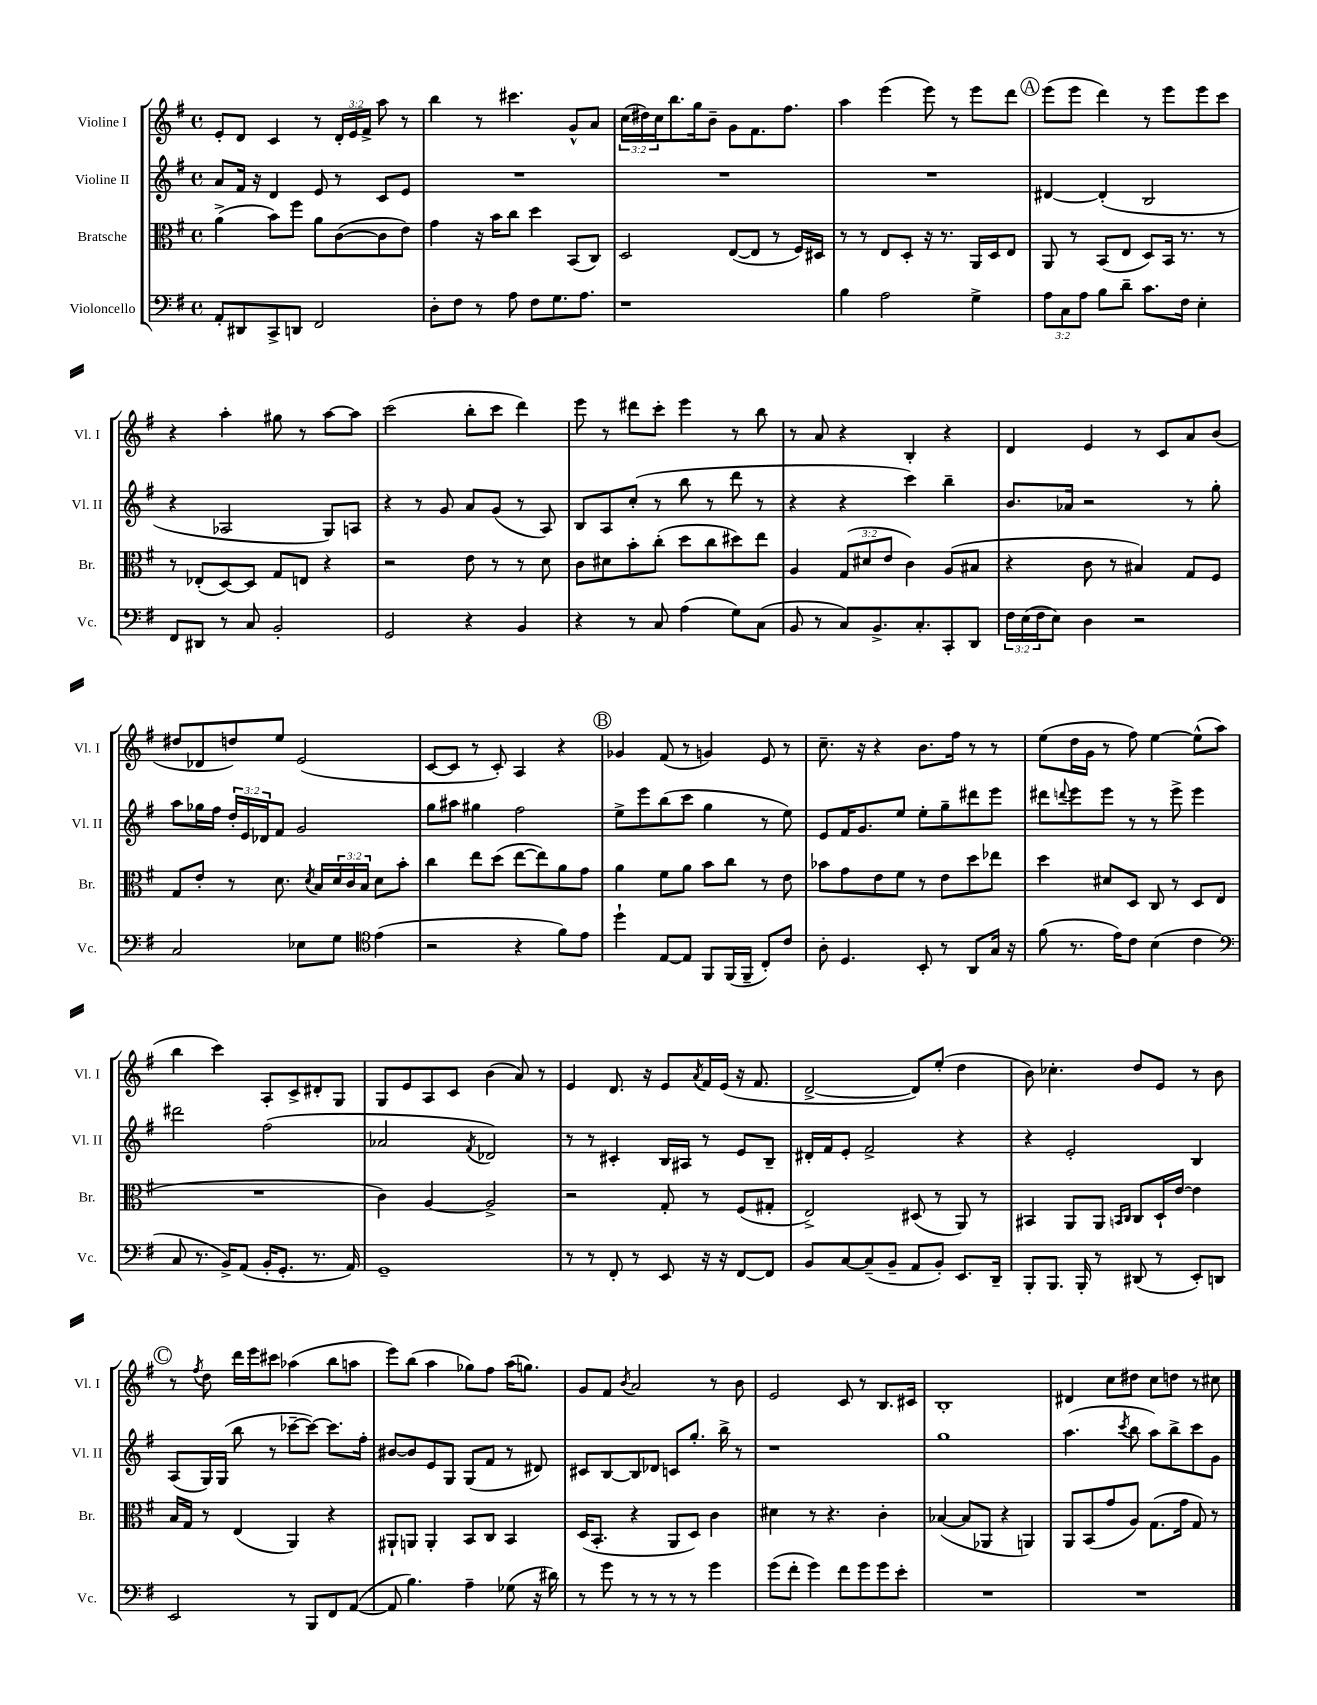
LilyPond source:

<<
\new StaffGroup <<
\new Staff = "s0" \with { instrumentName = "Violine I" shortInstrumentName = "Vl. I" } {
    \clef treble \key g \major \defaultTimeSignature \time 4/4 \override Staff.TupletNumber.text = #tuplet-number::calc-fraction-text
    e'8-. d'8 c'4 r8 \tuplet 3/2 { d'16-. e'16 fis'16-> } a''8 r8 |
    b''4 r8 cis'''4. g'8-^ a'8 |
    \tuplet 3/2 { c''16( dis''16) c''16 } b''8. g''16 b'8-- g'8 fis'8. fis''8. |
    a''4 e'''4( e'''8) r8 e'''8 d'''8 |
    \mark \markup { \circle "A" } e'''8( e'''8 d'''4) r8 e'''8 e'''8 c'''8 |
    r4 a''4-. gis''8 r8 a''8~ a''8 |
    c'''2( b''8-. c'''8 d'''4) |
    e'''8 r8 dis'''8 c'''8-. e'''4 r8 b''8 |
    r8 a'8 r4 b4-. r4 |
    d'4 e'4 r8 c'8 a'8 b'8( |
    dis''8 des'8 d''8) e''8 e'2( |
    c'8~ c'8 r8 c'8-.) a4 r4 |
    \mark \markup { \circle "B" } ges'4 fis'8( r8 g'4) e'8 r8 |
    c''8.-- r16 r4 b'8. fis''16 r8 r8 |
    e''8( d''16 g'16 r8 fis''8) e''4~ e''8-^( a''8 |
    b''4 c'''4) a8-. c'8-> dis'8-. g8 |
    g8 e'8 a8 c'8 b'4( a'8) r8 |
    e'4 d'8. r16 e'8 \acciaccatura { a'8 } fis'16 e'16( r16 fis'8. |
    d'2~-> d'8) e''8-.( d''4 |
    b'8) ces''4.-. d''8 e'8 r8 b'8 |
    \mark \markup { \circle "C" } r8 \acciaccatura { fis''8 } d''8 d'''16 e'''16 cis'''8 aes''4( b''8 a''8 |
    e'''8) b''8( a''4 ges''8) fis''8 a''16( g''8.) |
    g'8 fis'8 \acciaccatura { b'8 } a'2 r8 b'8 |
    e'2 c'8 r8 b8. cis'16 |
    b1-. |
    dis'4 c''8 dis''8 c''8 d''8 r8 cis''8 \bar "|." |
}
\new Staff = "s1" \with { instrumentName = "Violine II" shortInstrumentName = "Vl. II" } {
    \clef treble \key g \major \defaultTimeSignature \time 4/4 \override Staff.TupletNumber.text = #tuplet-number::calc-fraction-text
    a'8 fis'16 r16 d'4 e'8 r8 c'8 e'8 |
    R1 |
    R1 |
    R1 |
    \mark \markup { \circle "A" } dis'4~ dis'4-.( b2 |
    r4 aes2 g8) a8 |
    r4 r8 g'8 a'8 g'8( r8 a8) |
    b8 a8 c''8-.( r8 b''8 r8 d'''8 r8 |
    r4 r4 c'''4) b''4-- |
    b'8. aes'16 r2 r8 g''8-. |
    a''8 ges''16 fis''16 \tuplet 3/2 { d''16-. e'16 des'16 } fis'8 g'2 |
    g''8 ais''8 gis''4 fis''2 |
    \mark \markup { \circle "B" } e''8-> e'''8 b''8( c'''8 g''4 r8 e''8) |
    e'8 fis'16 g'8. e''8 e''8-. g''8-- dis'''8 e'''8 |
    dis'''8 \appoggiatura { d'''8 } e'''8 e'''8 r8 r8 e'''8-> e'''4 |
    dis'''2 fis''2( |
    aes'2 \acciaccatura { fis'8 } des'2) |
    r8 r8 cis'4-. b16 ais16 r8 e'8 b8-- |
    dis'16-. fis'16 e'8-. fis'2-> r4 |
    r4 e'2-. b4 |
    \mark \markup { \circle "C" } a8( g16) g16( b''8 r8 ces'''8~-- ces'''8~) ces'''8. fis''16-. |
    bis'8~ bis'8 e'8 g8 g8( fis'8 r8 dis'8) |
    cis'8 b8~ b8 des'8 c'8 g''8.-. b''16-> r8 |
    r1 |
    g''1 |
    a''4.( \acciaccatura { c'''8 } b''8 a''8) b''8-> c'''8 g'8 \bar "|." |
}
\new Staff = "s2" \with { instrumentName = "Bratsche" shortInstrumentName = "Br." } {
    \clef alto \key g \major \defaultTimeSignature \time 4/4 \override Staff.TupletNumber.text = #tuplet-number::calc-fraction-text
    a'4->( b'8) fis''8 a'8 c'8~( c'8 e'8) |
    g'4 r16 b'16 c''8 d''4 b,8( c8) |
    d2 e8~( e8 r8 fis16) dis16 |
    r8 r8 e8 d8-. r16 r8. a,16 d16 e8 |
    \mark \markup { \circle "A" } a,8 r8 b,8( e8 d8) b,16 r8. r8 |
    r8 ees8-.( d8~) d8 g8 e8 r4 |
    r2 e'8 r8 r8 d'8 |
    c'8 dis'8 b'8-. c''8-.( d''8 c''8 dis''8) e''8 |
    a4 \tuplet 3/2 { g8( dis'8 e'8 } c'4) a8( bis8 |
    r4 c'8 r8 bis4) g8 fis8 |
    g8 e'8-. r8 d'8. \acciaccatura { d'8 } b16 \tuplet 3/2 { d'16 c'16 b16 } d'8 b'8-. |
    c''4 e''8 d''8( e''8~ e''8) a'8 g'8 |
    \mark \markup { \circle "B" } a'4 fis'8 a'8 b'8 c''8 r8 e'8 |
    bes'8 g'8 e'8 fis'8 r8 e'8 d''8 ees''8 |
    d''4 dis'8 d8 c8 r8 d8 e8( |
    R1 |
    c'4) a4~ a2-> |
    r2 g8-. r8 fis8( gis8-. |
    e2->) dis8( r8 a,8) r8 |
    bis,4 a,8 a,8 \grace { b,16 c16 } c8 d16-! e'16~ e'4 |
    \mark \markup { \circle "C" } b16 g16 r8 e4( a,4) r4 |
    ais,8-! a,8 a,4-. b,8 c8 b,4 |
    d16( b,8.-. r4 a,8 d8) c'4 |
    dis'4 r8 r4. c'4-. |
    bes4~( bes8 aes,8 r4 a,4) |
    a,8 b,8( g'8 a8) g8.( g'16 g8) r8 \bar "|." |
}
\new Staff = "s3" \with { instrumentName = "Violoncello" shortInstrumentName = "Vc." } {
    \clef bass \key g \major \defaultTimeSignature \time 4/4 \override Staff.TupletNumber.text = #tuplet-number::calc-fraction-text
    a,8-. dis,8 c,8-> d,8 fis,2 |
    d8-. fis8 r8 a8 fis8 g8. a8. |
    r1 |
    b4 a2 g4-> |
    \mark \markup { \circle "A" } \tuplet 3/2 { a8 c8 a8 } b8 d'8-- c'8. fis16 e4-. |
    fis,8 dis,8 r8 c8 b,2-. |
    g,2 r4 b,4 |
    r4 r8 c8 a4( g8) c8( |
    b,8 r8 c8) b,8.-> c8.-. c,8-. d,8 |
    \tuplet 3/2 { fis16 e16( fis16 } e8) d4 r2 |
    c2 ees8 g8 \clef tenor e'4( |
    r2 r4 fis'8) e'8 |
    \mark \markup { \circle "B" } d''4-! e8~ e8 fis,8 fis,16( fis,16-- c8-.) c'8 |
    a8-. d4. b,8-. r8 a,8 g16 r16 |
    fis'8( r8. e'16) c'8 b4( c'4 |
    \clef bass c8 r8. b,16->) a,8( b,16-. g,8.-. r8. a,16) |
    g,1-- |
    r8 r8 fis,8-. r8 e,8 r16 r16 fis,8~ fis,8 |
    b,8 c8~ c8--( b,8-- a,8 b,8-.) e,8. d,16-- |
    b,,8-. b,,8. b,,16-. r8 dis,8( r8 e,8-.) d,8 |
    \mark \markup { \circle "C" } e,2 r8 b,,8 fis,8 a,8~( |
    a,8 b4.) a4-- ges8( r16 dis'16) |
    r8 g'8 r8 r8 r8 r8 g'4 |
    g'8( fis'8-. g'4) fis'8 g'8 g'8 e'8-. |
    R1 |
    R1 \bar "|." |
}
>>
>>
\layout { \context { \Score \remove "Bar_number_engraver" } }
